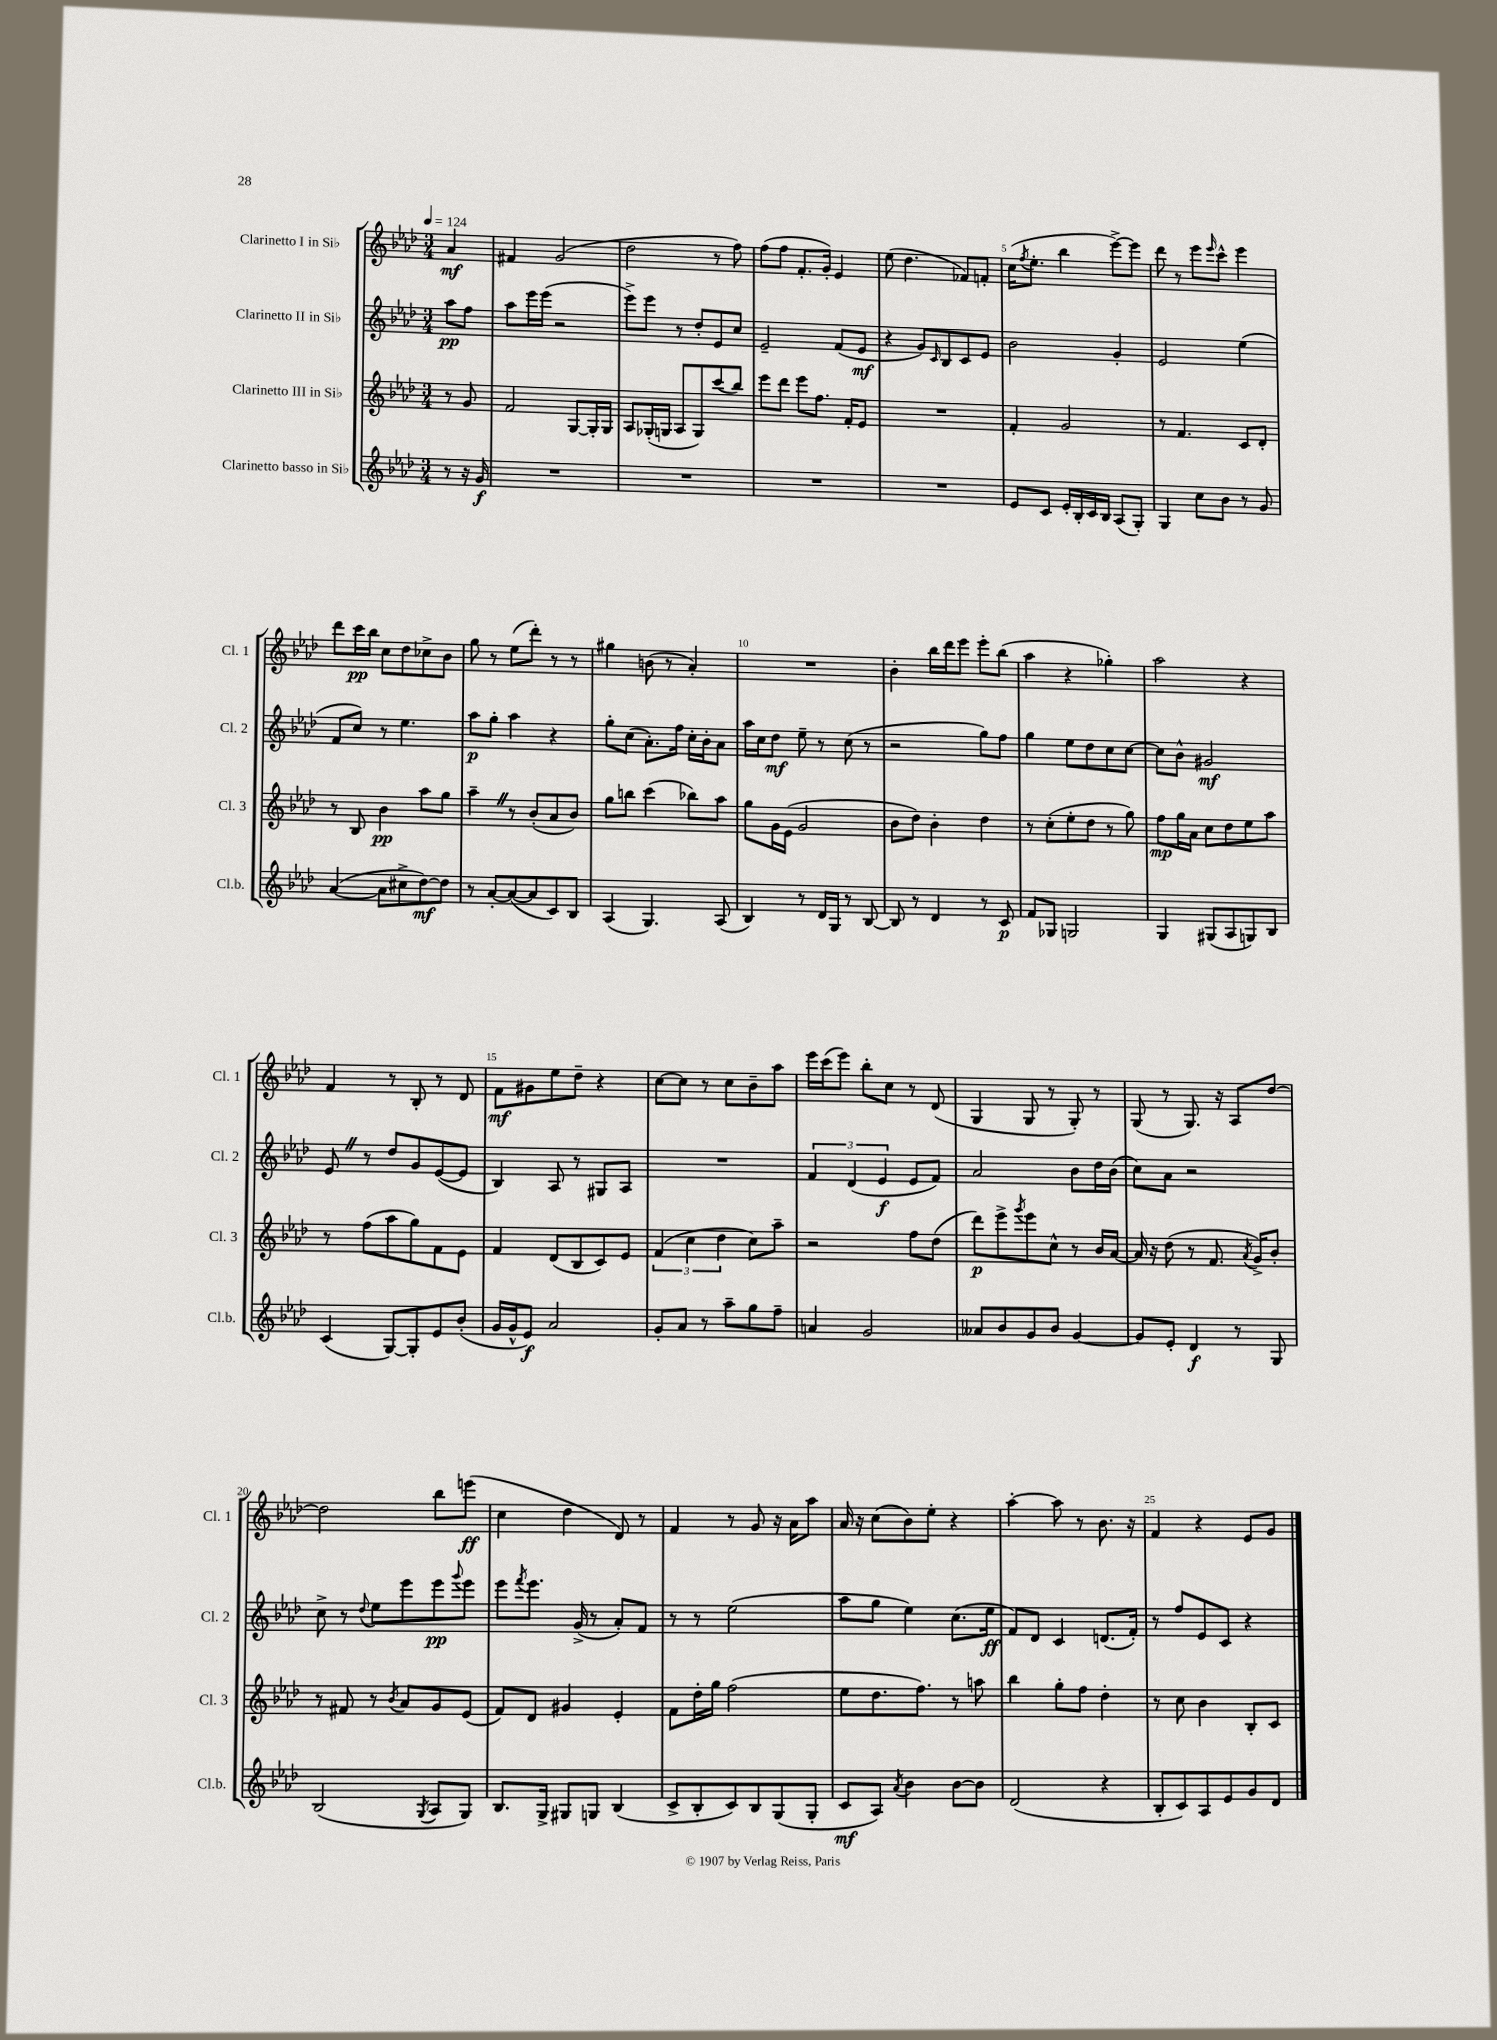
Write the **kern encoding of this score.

**kern	**kern	**kern	**kern
*staff4	*staff3	*staff2	*staff1
*clefG2	*clefG2	*clefG2	*clefG2
*k[b-e-a-d-]	*k[b-e-a-d-]	*k[b-e-a-d-]	*k[b-e-a-d-]
*M3/4	*M3/4	*M3/4	*M3/4
*MM124	*MM124	*MM124	*MM124
8r	8r	8aa-\L	4a-/
16r	8g/	8ff\J	.
16g/	.	.	.
=	=	=	=
2.r	2f/	8aa-\L	4f#/
.	.	16eee-\L	.
.	.	(16eee-\JJ	.
.	.	2r	(2g/
.	[8G/L	.	.
.	16G'/]L	.	.
.	16G/JJ	.	.
=	=	=	=
2.r	8A-/L	8eee-^\L)	2dd-\
.	(16G-'/L	8eee-\J	.
.	16G/JJ	.	.
.	8A-/L	8r	.
.	8G/)	8dd-'/L	.
.	(8ccc/	8e-/	8r
.	8bb-/J)	8cc/J	8ff\)
=	=	=	=
2.r	8eee-\L	2e-~/	(8ff\L
.	8ddd-\J	.	8ff\J
.	8eee-\L	.	8.f'/L
.	8.ff\J	.	.
.	.	.	16g'/Jk)
.	.	(8f/L	4e-/
.	16f'/LK	.	.
.	8e-/J	8e-/J	.
=	=	=	=
2.r	2.r	4r	(8ee-\
.	.	.	4.dd-\
.	.	8g/L)	.
.	.	16qqc/	.
.	.	8B-/	.
.	.	8c/	8f-/L)
.	.	8e-/J	8f'/J
=	=	=	=
8e-/L	4f'/	2b-\	(16cc\LK
.	.	.	8qff/
.	.	.	8.ee-'\J
8c/J	.	.	.
16e-'/LL	2g/	.	4bb-\
16B-'/	.	.	.
16c/	.	.	.
16B-/JJ	.	.	.
(8A-/L	.	4g'/	[8eee-^\L)
8G'/J)	.	.	8eee-\]J
=	=	=	=
4G/	8r	2e-/	8ddd-\
.	4.f/	.	8r
8cc\L	.	.	8eee-\L
.	.	.	16qqeee-/
8b-\J	.	.	8ccc^^\J
8r	8c/L	(4ee-\	4eee-\
8g/	8d-'/J	.	.
=	=	=	=
([4a-/	8r	8f/L	8ddd-\L
.	8B-/	8cc/J)	16ccc\L
.	.	.	16bb-\JJ
8a-\]L	4b-\	8r	8cc\L
8cc#^\	.	4.ee-\	8dd-\
[8dd-\)	8aa-\L	.	8cc-^\
8dd-\]J	8gg\J	.	8b-\J
=	=	=	=
8r	4aa-~\	8aa-\L	8gg\
[8a-'/L	.	8gg'\J	8r
(8a-/_	8r	4aa-\	(8ee-\L
8a-/]	(8b-'/L	.	8ddd-'\J)
8c/)	8a-/	4r	8r
8B-/J	8b-/J)	.	8r
=	=	=	=
(4A-/	8gg\L	8gg'\L	4gg#\
.	8bb\J	(8cc\J	.
4.G/)	(4ccc\	8.a-'\L)	(8b\
.	.	.	8r
.	.	16ff\Jk	.
.	8bb-\L)	16cc'\LL	4a-'/)
.	.	16b-'\J	.
(8A-/	8aa-\J	8a-\J	.
=	=	=	=
4B-/)	8gg\L	16aa-\LL	2.r
.	.	16cc\J	.
.	16g\L	8dd-\J	.
.	(16e-\JJ	.	.
8r	2g/	8ee-~\	.
16d-/LL	.	8r	.
16G/JJ	.	.	.
8r	.	(8cc\	.
[8B-/	.	8r	.
=	=	=	=
8B-/]	8b-\L	2r	4b-'\
8r	8dd-\J)	.	.
4d-/	4b-'\	.	16bb-\LL
.	.	.	16ddd-\J
.	.	.	8eee-\J
8r	4dd-\	8gg\L)	8eee-'\L
8c/	.	8ff\J	(8bb-\J
=	=	=	=
8f/L	8r	4gg\	4aa-\
8G-/J	(8cc'\L	.	.
2G/	8ee-'\	8ee-\L	4r
.	8dd-\J	8dd-\	.
.	8r	8cc\	4gg-'\)
.	8gg\)	[8cc\J	.
=	=	=	=
4G/	8ff\L	8cc\]L	2aa-\
.	16gg\L	8b-^^\J	.
.	16a-\JJ	.	.
(8G#/L	8cc\L	2g#/	.
8A-/	8dd-\	.	.
8G/)	8ee-\	.	4r
8B-/J	8aa-\J	.	.
=	=	=	=
(4c/	8r	8e-/	4f/
.	(8ff\L	8r	.
[8G/L)	8aa-\	8dd-/L	8r
8G'/]	8gg\)	8g/	8B-'/
8e-/	8f\	([8e-/	8r
(8b-'/J	8e-\J	8e-/]J	8d-/
=	=	=	=
16g/LL	4f/	4B-/)	8f\L
16g^^/J	.	.	.
8e-/J)	.	.	8g#\
2a-/	(8d-/L	8A-/	8ee-\
.	8B-/	8r	8dd-~\J
.	8c/)	8G#/L	4r
.	8e-/J	8A-/J	.
=	=	=	=
8g'/L	(6f/	2.r	[8cc\L
8a-/J	.	.	8cc\]J
.	6cc\	.	.
8r	.	.	8r
.	6dd-\	.	.
8aa-~\L	.	.	8cc\L
8gg\	8cc\L)	.	8b-~\
8ff~\J	8aa-~\J	.	8aa-\J
=	=	=	=
4a/	2r	6f/	16eee-\LL
.	.	.	(16ccc\J
.	.	.	8eee-\J)
.	.	(6d-/	.
2g/	.	.	8bb-'\L
.	.	6e-/	.
.	.	.	8cc\J
.	8ff\L	8e-/L	8r
.	(8dd-\J	8f/J)	(8d-/
=	=	=	=
8a--/L	8ddd-\L)	2a-/	4G/
8b-/	8eee-^\	.	.
.	8qggg/	.	.
8g/	8eee-\	.	8G/
8b-/J	8cc^^\J	.	8r
[4g/	8r	8b-\L	8G'/)
.	16b-/LL	16dd-\L	8r
.	[16a-/JJ	(16b-\JJ	.
=	=	=	=
8g/]L	16a-/]	8cc\L)	(8G/
.	16r	.	.
8e-'/J	(8dd-\	8a-\J	8r
4d-/	8r	2r	8.G/)
.	8.f/	.	.
.	.	.	16r
8r	.	.	8A-/L
.	8qa-/	.	.
.	16g^/LK)	.	.
8G/	8b-'/J	.	[8dd-/J
=	=	=	=
(2B-/	8r	8cc^\	2dd-\]
.	8f#/	8r	.
.	.	8qqdd-/	.
.	8r	8ee-\L	.
.	8qb-/	.	.
.	8a-/L	8eee-\	.
8qG/	.	.	.
8A-/L	8g/	8eee-\	8bb-\L
.	.	8qqggg/	.
8G/J)	(8e-/J	8eee-\J	(8eee\J
=	=	=	=
8.B-/L	8f/L)	8eee-\L	4cc\
.	.	8qfff/	.
.	8d-/J	8.eee-\J	.
16G^/Jk	.	.	.
8G#/L	4g#/	.	4dd-\
.	.	(16g^/	.
8G/J	.	8r	.
(4B-/	4e-'/	8a-'/L)	8d-/)
.	.	8f/J	8r
=	=	=	=
8c^/L	8f\L	8r	4f/
8B-'/	16dd-'\L	8r	.
.	16gg\JJ	.	.
8c/)	(2ff\	(2ee-\	8r
8B-/	.	.	8g/
(8G/	.	.	16r
.	.	.	16a-\LK
8G'/J	.	.	8aa-\J
=	=	=	=
8c/L	8ee-\L	8aa-\L	16a-/
.	.	.	16r
8A-/J)	8.dd-\	8gg\J	(8cc\L
8qa-/	.	.	.
4b-\	.	4ee-\)	8b-\)
.	8.ff\J)	.	.
.	.	.	8ee-'\J
[8b-\L	8r	(8.cc\L	4r
8b-\]J	8aa\	.	.
.	.	16ee-\Jk	.
=	=	=	=
(2d-/	4bb-\	8f/L)	[4aa-'\
.	.	8d-/J	.
.	8gg'\L	4c/	8aa-\]
.	8ff\J	.	8r
4r	4dd-'\	(8.d/L	8.b-\
.	.	16f'/Jk)	16r
=	=	=	=
8B-'/L	8r	8r	4f/
8c/)	8cc\	8ff/L	.
8A-/	4b-\	8e-/	4r
8e-/	.	8c/J	.
8g/	8B-'/L	4r	8e-/L
8d-/J	8c/J	.	8g/J
==	==	==	==
*-	*-	*-	*-
